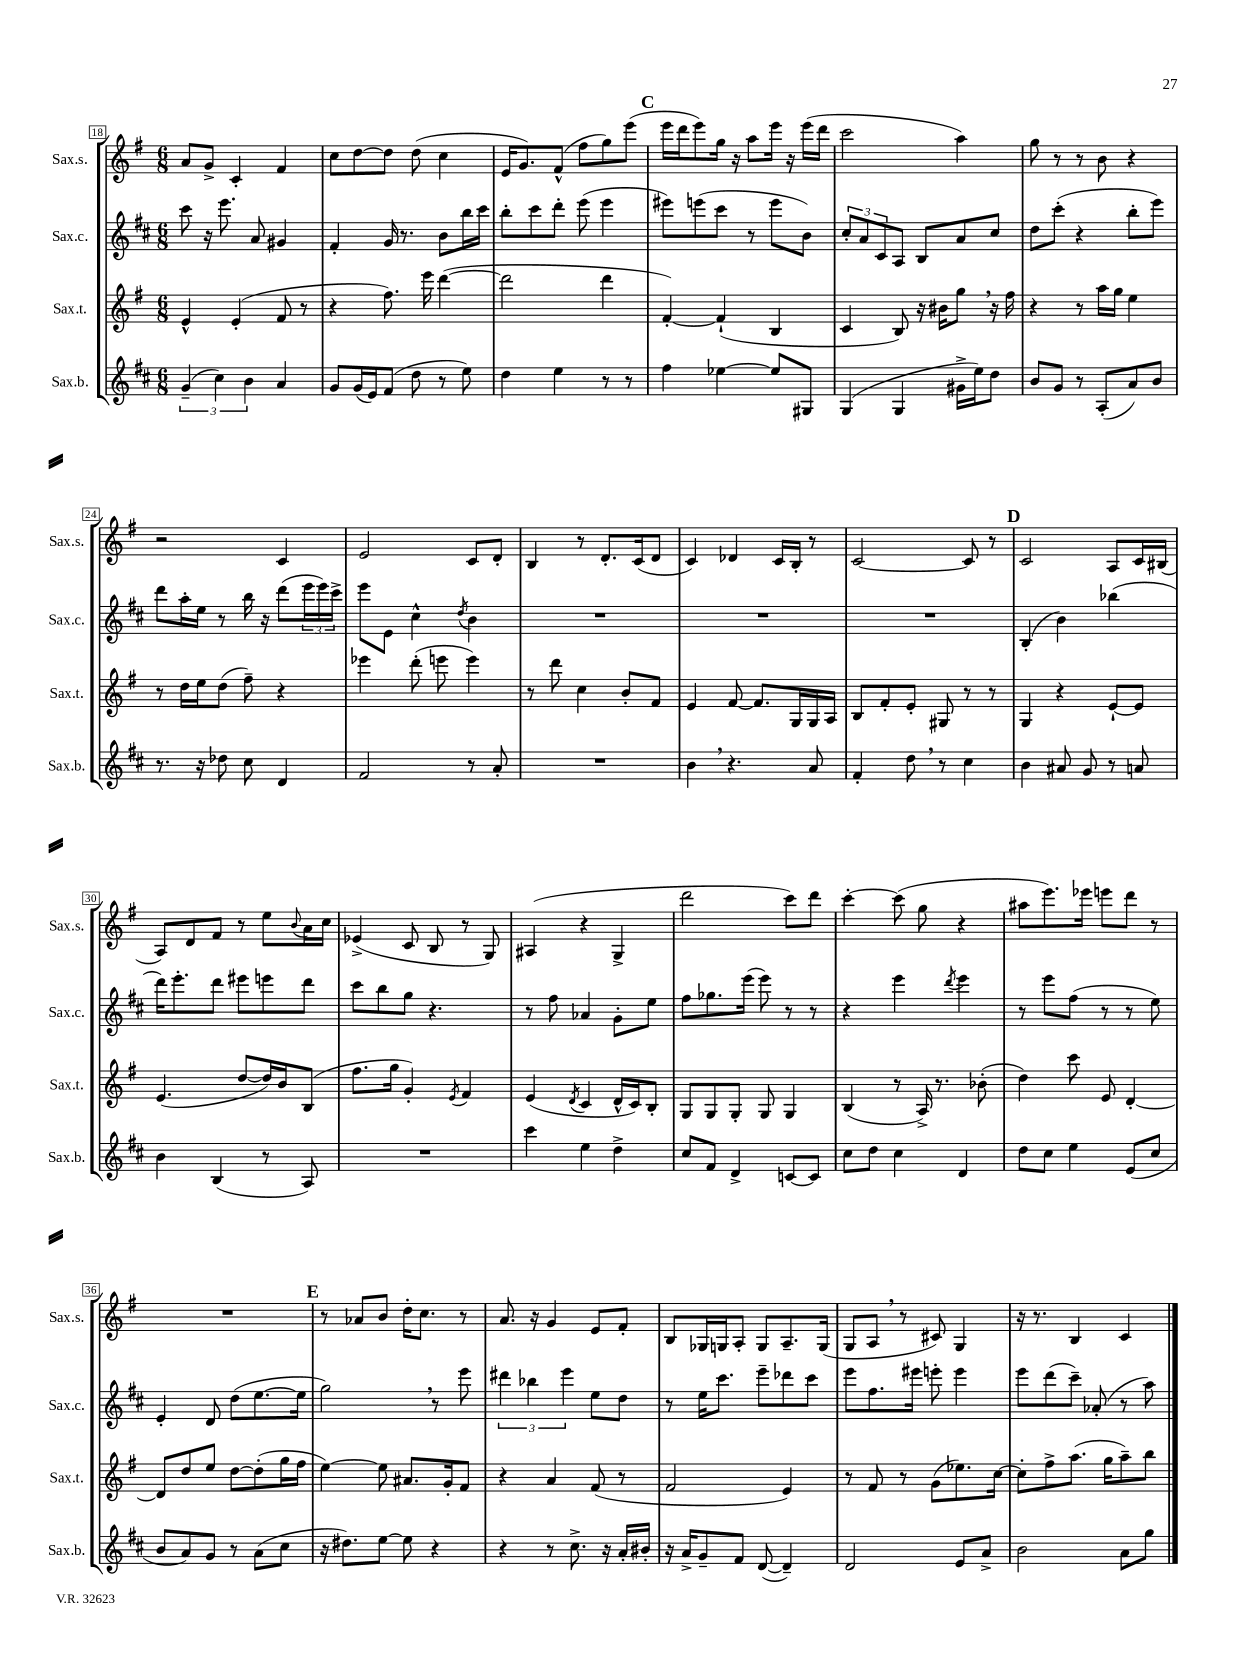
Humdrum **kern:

**kern	**kern	**kern	**kern
*part4	*part3	*part2	*part1
*staff4	*staff3	*staff2	*staff1
*I"Sax.b.	*I"Sax.t.	*I"Sax.c.	*I"Sax.s.
*I'Sax.b.	*I'Sax.t.	*I'Sax.c.	*I'Sax.s.
*clefG2	*clefG2	*clefG2	*clefG2
*k[f#c#]	*k[f#]	*k[f#c#]	*k[f#]
*M6/8	*M6/8	*M6/8	*M6/8
=18	=18	=18	=18
(6g~/	4e^^/	8ccc#\	8a/L
.	.	16r	8g^/J
6cc#\)	.	.	.
.	.	8.eee\	.
.	(4e'/	.	4c'/
6b\	.	.	.
.	.	8a/	.
4a/	8f#/	4g#X/	4f#/
.	8r	.	.
=19	=19	=19	=19
8g/L	4r	4f#'/	8cc\L
(16g/L	.	.	[8dd\
16e/J)	.	.	.
(8f#/J	8.ff#\)	16g/	8dd\J]
.	.	8.r	.
8dd\	.	.	(8dd\
.	16eee\	.	.
8r	([4ddd\	8b\L	4cc\
8ee\)	.	16bb\L	.
.	.	16ccc#\JJ	.
=20	=20	=20	=20
4dd\	2ddd\]	8bb'\L	16e/KL
.	.	.	8.g/)
.	.	8ccc#\	.
4ee\	.	8ddd'\J	(8f#^^/J
.	.	(8eee\	8ff#\L
8r	4ddd\	4eee\	8gg\)
8r	.	.	(8eee\J
!!LO:REH:place=s1:t=C
=21	=21	=21	=21
4ff#\	[4f#'/)	8eee#X\L)	16eee\LL
.	.	.	16ddd\J
.	.	(8eeen\	8eee\)
[4ee-X\	(4f#`/]	8ccc#\J	16gg\Jk
.	.	.	16r
.	.	8r	8aa\L
8ee-/L]	4B/	8eee\L	16eee\Jk
.	.	.	16r
8G#X/J	.	8b\J)	(16eee\LL
.	.	.	16ddd\JJ
=22	=22	=22	=22
(4G/	4c/	12cc#'/L	2ccc\
.	.	12a/	.
.	.	12c#/	.
4G/	8B/)	8A/J	.
.	16r	8B/L	.
.	16b#X\KL	.	.
16g#X^\LL	8gg,\J	8a/	4aa\)
16ee\J)	.	.	.
8dd\J	16r	8cc#/J	.
.	16ff#\	.	.
=23	=23	=23	=23
8b/L	4r	8dd\L	8gg\
8g/J	.	(8ccc#'\J	8r
8r	8r	4r	8r
(8A'/L	16aa\LL	.	8b\
.	16gg\JJ	.	.
8a/)	4ee\	8bb'\L	4r
8b/J	.	8eee\J)	.
!!LO:LB:g=z
=24	=24	=24	=24
8.r	8r	8ddd\L	2r
.	16dd\LL	16aa'\L	.
16r	16ee\J	16ee\JJ	.
8dd-X\	(8dd\J	8r	.
8cc#\	8ff#~\)	16bb\	.
.	.	16r	.
4d/	4r	(8ddd\L	4c/
.	.	24eee\L	.
.	.	24eee\)	.
.	.	24ccc#^\JJ	.
=25	=25	=25	=25
2f#/	4eee-X\	8eee\L	2e/
.	.	8e\J	.
.	(8ddd'\	4cc#^^\	.
.	8eeen\	.	.
.	.	8qdd/	.
8r	4eee\)	4b\	8c/L
8a'/	.	.	8d'/J
=26	=26	=26	=26
2.r	8r	2.r	4B/
.	8ddd\	.	.
.	4cc\	.	8r
.	.	.	8.d'/L
.	8b'/L	.	.
.	.	.	(16c/k
.	8f#/J	.	8d/J
=27	=27	=27	=27
4b,\	4e/	2.r	4c/)
4.r	[8f#/	.	4d-X/
.	8.f#/L]	.	.
.	.	.	16c/LL
.	16G/L	.	16B'/JJ
8a/	16G/	.	8r
.	16A/JJ	.	.
=28	=28	=28	=28
4f#'/	8B/L	2.r	[2c/
.	8f#'/	.	.
8dd,\	8e'/J	.	.
8r	8G#X/	.	.
4cc#\	8r	.	8c/]
.	8r	.	8r
!!LO:REH:place=s1:t=D
=29	=29	=29	=29
4b\	4G/	(4B'/	2c/
8a#X/	4r	4b\)	.
8g/	.	.	.
8r	[8e`/L	(4bb-X\	8A/L
8an/	8e/J]	.	16c/L
.	.	.	(16B#X/JJ
!!LO:LB:g=z
=30	=30	=30	=30
4b\	(4.e/	16ddd\KL)	8A/L)
.	.	8.eee'\	.
.	.	.	8d/
(4B/	.	8ddd\J	8f#/J
.	[8dd/L	8eee#X\L	8r
8r	16dd/L])	8eeen\	8ee\L
.	16b/J	.	.
.	.	.	8qqb/
8A/)	(8B/J	8ddd\J	16a\L
.	.	.	16cc\JJ
=31	=31	=31	=31
2.r	8.ff#\L	8ccc#\L	(4e-X^/
.	.	8bb\	.
.	16gg\Jk	.	.
.	4g'/)	8gg\J	8c/
.	.	4.r	8B/
.	8qe/	.	.
.	4f#/	.	8r
.	.	.	8G/)
=32	=32	=32	=32
4ccc#\	(4e/	8r	(4A#X/
.	.	8ff#\	.
.	8qd/	.	.
4ee\	4c/	4a-X/	4r
4dd^\	16d^^/LL	8g'\L	4G^/
.	16c/J)	.	.
.	8B'/J	8ee\J	.
=33	=33	=33	=33
8cc#/L	8G/L	8ff#\L	2ddd\
8f#/J	8G/	8.gg-X\	.
4d^/	8G'/J	.	.
.	.	(16eee\Jk	.
.	8G/	8eee\)	.
[8cn/L	4G/	8r	8ccc\L)
8c/J]	.	8r	8ddd\J
=34	=34	=34	=34
8cc#\L	(4B/	4r	[4ccc'\
8dd\J	.	.	.
4cc#\	8r	4eee\	(8ccc\]
.	16A^/)	.	8gg\
.	8.r	.	.
.	.	8qddd/	.
4d/	.	4eee\	4r
.	(8b-X'\	.	.
=35	=35	=35	=35
8dd\L	4dd\)	8r	8aa#X\L
8cc#\J	.	8eee\L	8.eee\)
4ee\	8ccc\	(8ff#\J	.
.	.	.	16eee-X\Jk
.	8e/	8r	8eeen\L
(8e/L	[4d'/	8r	8ddd\J
8cc#/J	.	8ee\)	8r
!!LO:LB:g=z
=36	=36	=36	=36
8b/L	8d/L]	4e'/	2.r
8a/)	8dd/	.	.
8g/J	8ee/J	8d/	.
8r	[8dd\L	(8dd\L	.
(8a\L	(8dd'\]	[8.ee\	.
8cc#\J	16gg\L	.	.
.	16ff#\JJ	16ee\Jk]	.
!!LO:REH:place=s1:t=E
=37	=37	=37	=37
16r	[4ee\)	2gg,\)	8r
8.dd#X\L)	.	.	.
.	.	.	8a-X/L
[8ee\J	8ee\]	.	8b/J
8ee\]	8.a#X/L	.	16dd'\KL
.	.	.	8.cc\J
4r	.	8r	.
.	16g'/k	.	.
.	8f#/J	8eee\	8r
=38	=38	=38	=38
4r	4r	6ddd#X\	8.a/
.	.	6bb-X\	.
.	.	.	16r
8r	4a/	.	4g/
.	.	6eee\	.
8.cc#^\	.	.	.
.	(8f#/	8ee\L	8e/L
16r	.	.	.
16a'/LL	8r	8dd\J	8f#'/J
16b#X'/JJ	.	.	.
=39	=39	=39	=39
16r	2f#/	8r	8B/L
16a^/KL	.	.	.
8g~/	.	16ee\KL	16G-X/L
.	.	8.ccc#\J	16Gn/J
8f#/J	.	.	8A'/J
([8d/	.	8eee~\L	8G/L
4d~/])	4e/)	8ddd-X\	8.A~/
.	.	8ccc#\J	.
.	.	.	(16G/Jk
=40	=40	=40	=40
2d/	8r	8eee\L	8G/L
.	8f#/	8.ff#\	8A,/J
.	8r	.	8r
.	.	16eee#X\Jk	.
.	(8g\L	8eeen'\	8c#X/)
8e/L	8.ee-X\)	4eee\	4G/
8a^/J	.	.	.
.	[16cc\Jk	.	.
=41	=41	=41	=41
2b\	8cc'\L]	8eee\L	16r
.	.	.	8.r
.	8ff#^\	(8ddd\	.
.	(8.aa\J	8ccc#~\J)	4B/
.	.	(8a-X'/	.
.	16gg\KL	.	.
8a\L	8aa~\)	8r	4c/
8gg\J	8bb\J	8aa\)	.
==	==	==	==
*-	*-	*-	*-
